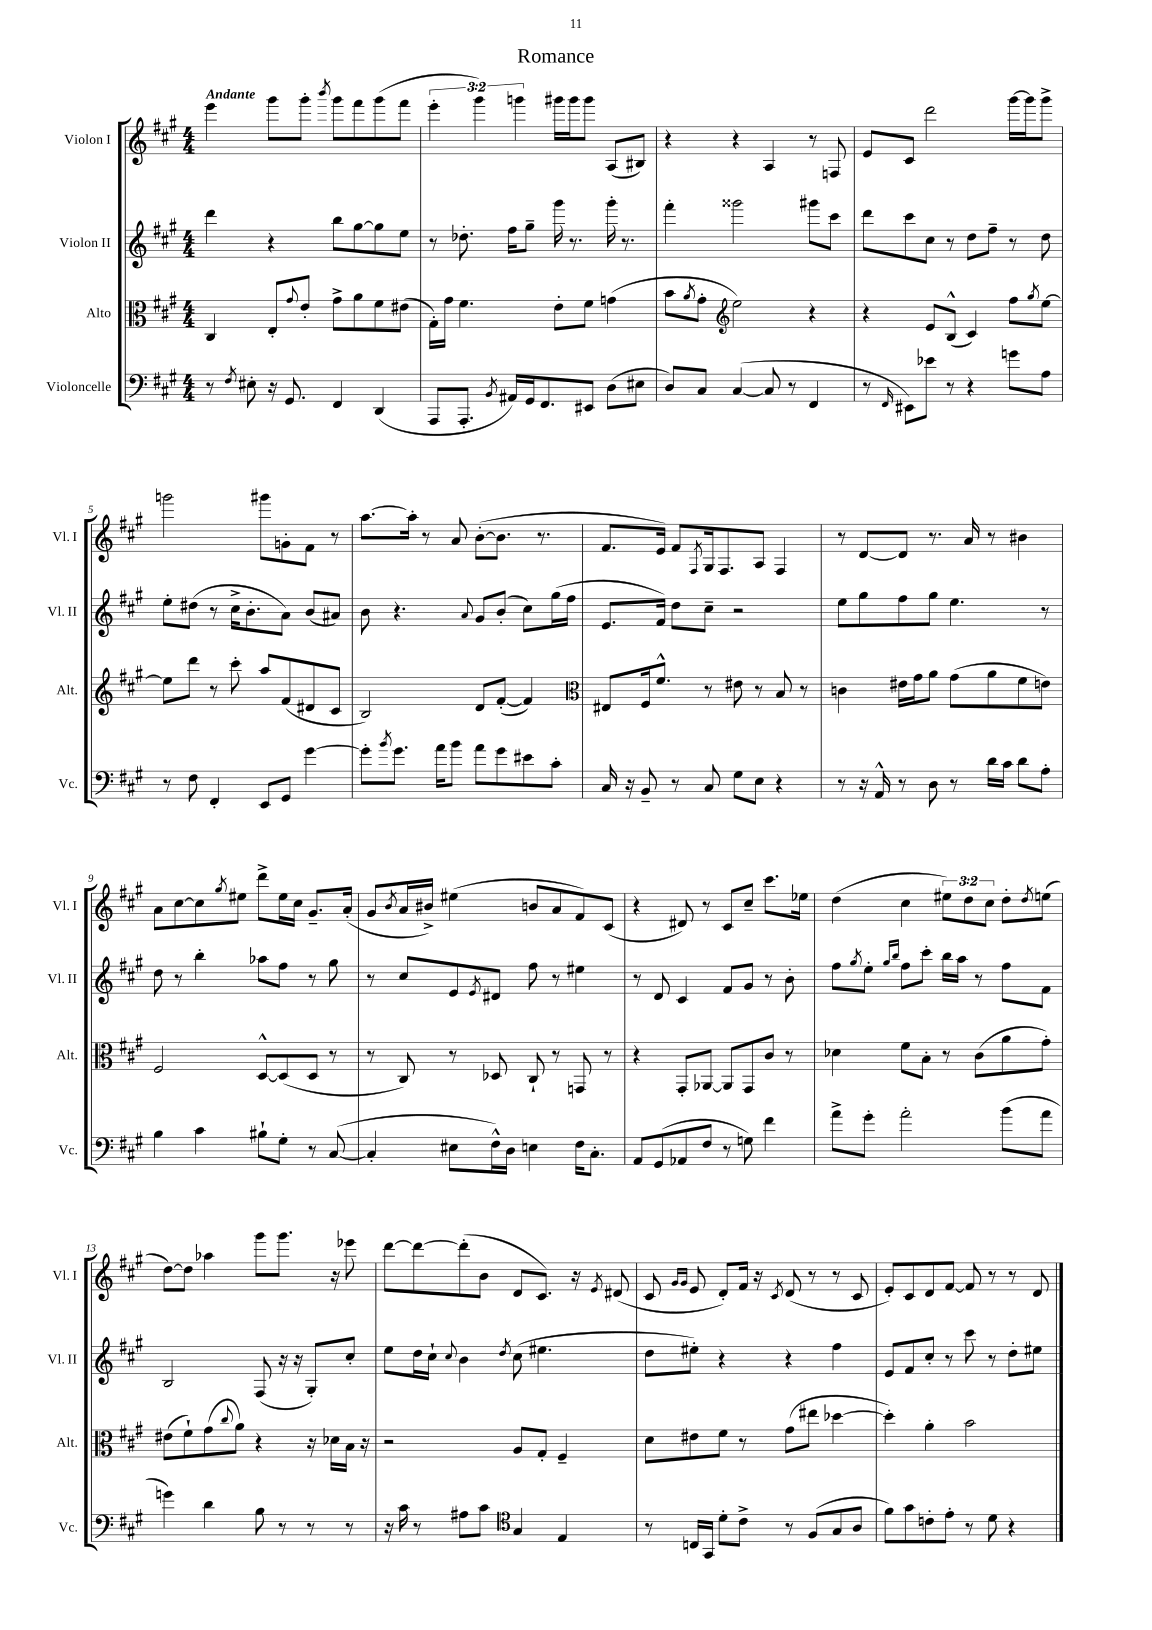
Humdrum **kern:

**kern	**kern	**kern	**kern
*part4	*part3	*part2	*part1
*staff4	*staff3	*staff2	*staff1
*I"Violoncelle	*I"Alto	*I"Violon II	*I"Violon I
*I'Vc.	*I'Alt.	*I'Vl. II	*I'Vl. I
*clefF4	*clefC3	*clefG2	*clefG2
*k[f#c#g#]	*k[f#c#g#]	*k[f#c#g#]	*k[f#c#g#]
*M4/4	*M4/4	*M4/4	*M4/4
=1	=1	=1	=1
!	!	!	!LO:TX:a:B:t=Andante
8r	4C#/	4ddd\	4eee\
8qF#/	.	.	.
8E#X'\	.	.	.
16r	8E'/L	4r	8ggg#\L
8.GG#/	.	.	.
.	8qqg#/	.	.
.	8e'/J	.	8ggg#'\J
.	.	.	8qbbb/
4FF#/	8g#^\L	8bb\L	8ggg#\L
.	8a\	[8gg#\	8fff#\
(4DD/	8f#\	8gg#\]	(8ggg#\
.	(8e#X\J	8ee\J	8fff#\J
=2	=2	=2	=2
8AAA/L	16G#'\LL)	8r	6eee'\
.	16g#\JJ	.	.
8.AAA'/J	4.f#\	8.dd-X'\	.
.	.	.	6ggg#\)
8qBB/	.	.	.
16AA#X/LL)	.	16ff#\KL	.
.	.	.	6gggn\
16GG#/J	.	8gg#~\J	.
8.FF#/	.	.	.
.	8e'\L	16ggg#\	16ggg#X\LL
.	.	8.r	16ggg#\J
8EE#X/J	8f#\J	.	8ggg#\J
(8D\L	(4gn\	16ggg#'\	(8A/L
.	.	8.r	.
8E#X\J	.	.	8B#X/J)
=3	=3	=3	=3
8D/L)	8b\L	4fff#'\	4r
.	8qa/	.	.
8C#/J	8g#'\J	.	.
*	*clefG2	*	*
([4C#/	2ee\)	2ggg##X\	4r
8C#/]	.	.	4A/
8r	.	.	.
4FF#/	4r	8ggg#X\L	8r
.	.	8ccc#\J	8Fn/
=4	=4	=4	=4
8r	4r	8ddd\L	8e/L
16qqFF#/	.	.	.
8EE#X\L)	.	8ccc#\	8c#/J
8e-X\J	8e/L	8cc#\J	2ddd\
8r	(8B^^/J	8r	.
4r	4c#/)	8dd\L	.
.	.	8ff#~\J	.
8gn\L	8ff#\L	8r	[16ggg#\LL
.	.	.	16ggg#\J]
.	8qgg#/	.	.
8A\J	[8ee\J	8dd\	8ggg#^\J
!!LO:LB:g=z
=5	=5	=5	=5
8r	8ee\L]	8ee'\L	2gggn\
8F#\	8ddd\J	(8dd#X\J	.
4FF#'/	8r	8r	.
.	8ccc#'\	16cc#^\KL	.
.	.	8.b'\	.
8EE/L	8aa/L	.	8ggg#X\L
8GG#/J	(8f#/	8a\J)	8gn'\
[4g#\	8d#X/	(8b/L	8f#\J
.	8c#/J	8a#X/J)	8r
=6	=6	=6	=6
8g#'\L]	2B/)	8b\	[8.aa\L
8qb/	.	.	.
8.g#\J	.	4.r	.
.	.	.	16aa'\Jk]
.	.	.	8r
16a\KL	.	.	.
8b\J	.	.	8a/
.	.	8qqa/	.
8a\L	8d/L	8g#/L	([8b'\L
8g#\	([8f#'/J	(8b'/J	8.b\J]
8e#X\	4f#/])	8cc#\L)	.
.	.	.	8.r
8c#'\J	.	(16gg#\L	.
.	.	16ff#\JJ	.
=7	=7	=7	=7
*	*clefC3	*	*
16C#/	8E#X/L	8.e/L	8.f#/L
16r	.	.	.
8BB~/	16F#/k	.	.
.	8.f#^^/J	16f#/Jk)	16e/Jk)
8r	.	8dd\L	8f#/L
.	.	.	8qF#/
8C#/	8r	8cc#~\J	16G#/k
.	.	.	8.F#/
8G#\L	8e#X\	2r	.
8E\J	8r	.	8A/J
4r	8B/	.	4F#/
.	8r	.	.
=8	=8	=8	=8
8r	4cn\	8ee\L	8r
16r	.	8gg#\	[8d/L
16AA^^/	.	.	.
8r	16e#X\LL	8ff#\	8d/J]
.	16g#\J	.	.
8D\	8a\J	8gg#\J	8.r
8r	(8g#\L	4.ee\	.
.	.	.	16a/
16d\LL	8a\	.	8r
16c#\JJ	.	.	.
8d\L	8f#\	.	4b#X\
8A'\J	8en\J)	8r	.
!!LO:LB:g=z
=9	=9	=9	=9
4B\	2F#/	8dd\	8a\L
.	.	8r	[8cc#\
4c#\	.	4bb'\	8cc#\]
.	.	.	8qgg#/
.	.	.	8ee#X\J
8B#X`\L	[8D^^/L	8aa-X\L	8ddd^\L
8G#'\J	(8D/]	8ff#\J	16ee#\L
.	.	.	16cc#\JJ
8r	8D/J	8r	8.g#~/L
([8C#/	8r	8gg#\	.
.	.	.	(16a'/Jk
=10	=10	=10	=10
4C#'/]	8r	8r	8g#/L
.	.	.	8qb/
.	8C#/)	8cc#/L	16a/L
.	.	.	16b#X^/JJ)
8E#X\L	8r	8e/	(4ee#X\
.	.	8qe/	.
16F#^^\L)	8D-X/	8d#X/J	.
16D\JJ	.	.	.
4En\	8C#`/	8ff#\	8bn/L
.	8r	8r	8a/
16F#\KL	8GGn/	4ee#X\	8f#/)
8.C#'\J	.	.	.
.	8r	.	(8c#/J
=11	=11	=11	=11
8AA/L	4r	8r	4r
(8GG#/	.	8d/	.
8AA-X/	8GG#'/L	4c#/	8d#X/)
8F#/J	[8AA-X/J	.	8r
8r	8AA-/L]	8f#/L	8c#/L
8Gn\)	8GG#/	8g#/J	8cc#~/J
4f#\	8c#/J	8r	8.ccc#\L
.	8r	8b'\	.
.	.	.	16ee-X\Jk
=12	=12	=12	=12
8a^\L	4d-X\	8ff#\L	(4dd\
.	.	8qgg#/	.
8g#'\J	.	8ee'\J	.
.	.	16qqgg#/LL	.
.	.	16qqbb/JJ	.
2a'\	8f#\L	8ff#\L	4cc#\
.	8B'\J	8ccc#'\J	.
.	8r	16bb\LL	12ee#X\L)
.	.	16aa\JJ	.
.	.	.	12dd\
.	(8c#\L	8r	.
.	.	.	12cc#\J
(8b\L	8a\	8ff#\L	8dd'\L
.	.	.	8qdd/
8a\J	8g#'\J)	8f#\J	(8een\J
!!LO:LB:g=z
=13	=13	=13	=13
4gn\)	(8e#X\L	2B/	[8dd\L)
.	8f#`\)	.	8dd\J]
4d\	(8g#\	.	4aa-X\
.	8qqcc#/	.	.
.	8a\J)	.	.
8B\	4r	(8F#/	8ggg#\L
8r	.	16r	8.ggg#\J
.	.	16r	.
8r	16r	8G#'/L)	.
.	16d-X\LL	.	16r
8r	16B\JJ	8cc#'/J	8eee-X\
.	16r	.	.
=14	=14	=14	=14
16r	2r	8ee\L	[8ddd\L
16c#\	.	.	.
8r	.	16dd\L	8ddd\_
.	.	16cc#`\JJ	.
.	.	8qqcc#/	.
8A#X\L	.	4b\	(8ddd'\]
8c#\J	.	.	8b\J
*clefC4	*	*	*
.	.	8qdd/	.
4G#/	8A/L	(8cc#\	8d/L
.	8G#'/J	4.ee#X\	8.c#/J)
4E/	4F#~/	.	.
.	.	.	16r
.	.	.	8qe/
.	.	.	(8d#X/
=15	=15	=15	=15
8r	8d\L	8dd\L	8c#/
.	.	.	16qqg#/LL
.	.	.	16qqg#/JJ
16Cn/LL	8e#X\	8ee#X'\J)	8e/
16GG#/JJ	.	.	.
8d'\L	8f#\J	4r	8d'/L)
8c#^\J	8r	.	16f#/Jk
.	.	.	16r
.	.	.	8qc#/
8r	(8g#\L	4r	(8d/
(8F#/L	8ee#X\J	.	8r
8G#/	[4dd-X\	4ff#\	8r
8A/J	.	.	8c#/
=16	=16	=16	=16
8f#\L)	4dd-'\])	8e/L	8e'/L)
8g#\	.	8f#/	8c#/
8cn'\	4a'\	8cc#'/J	8d/
8e'\J	.	8r	[8f#/J
8r	2b\	8ccc#\	8f#/]
8d\	.	8r	8r
4r	.	8dd'\L	8r
.	.	8ee#X\J	8d/
==	==	==	==
*-	*-	*-	*-
